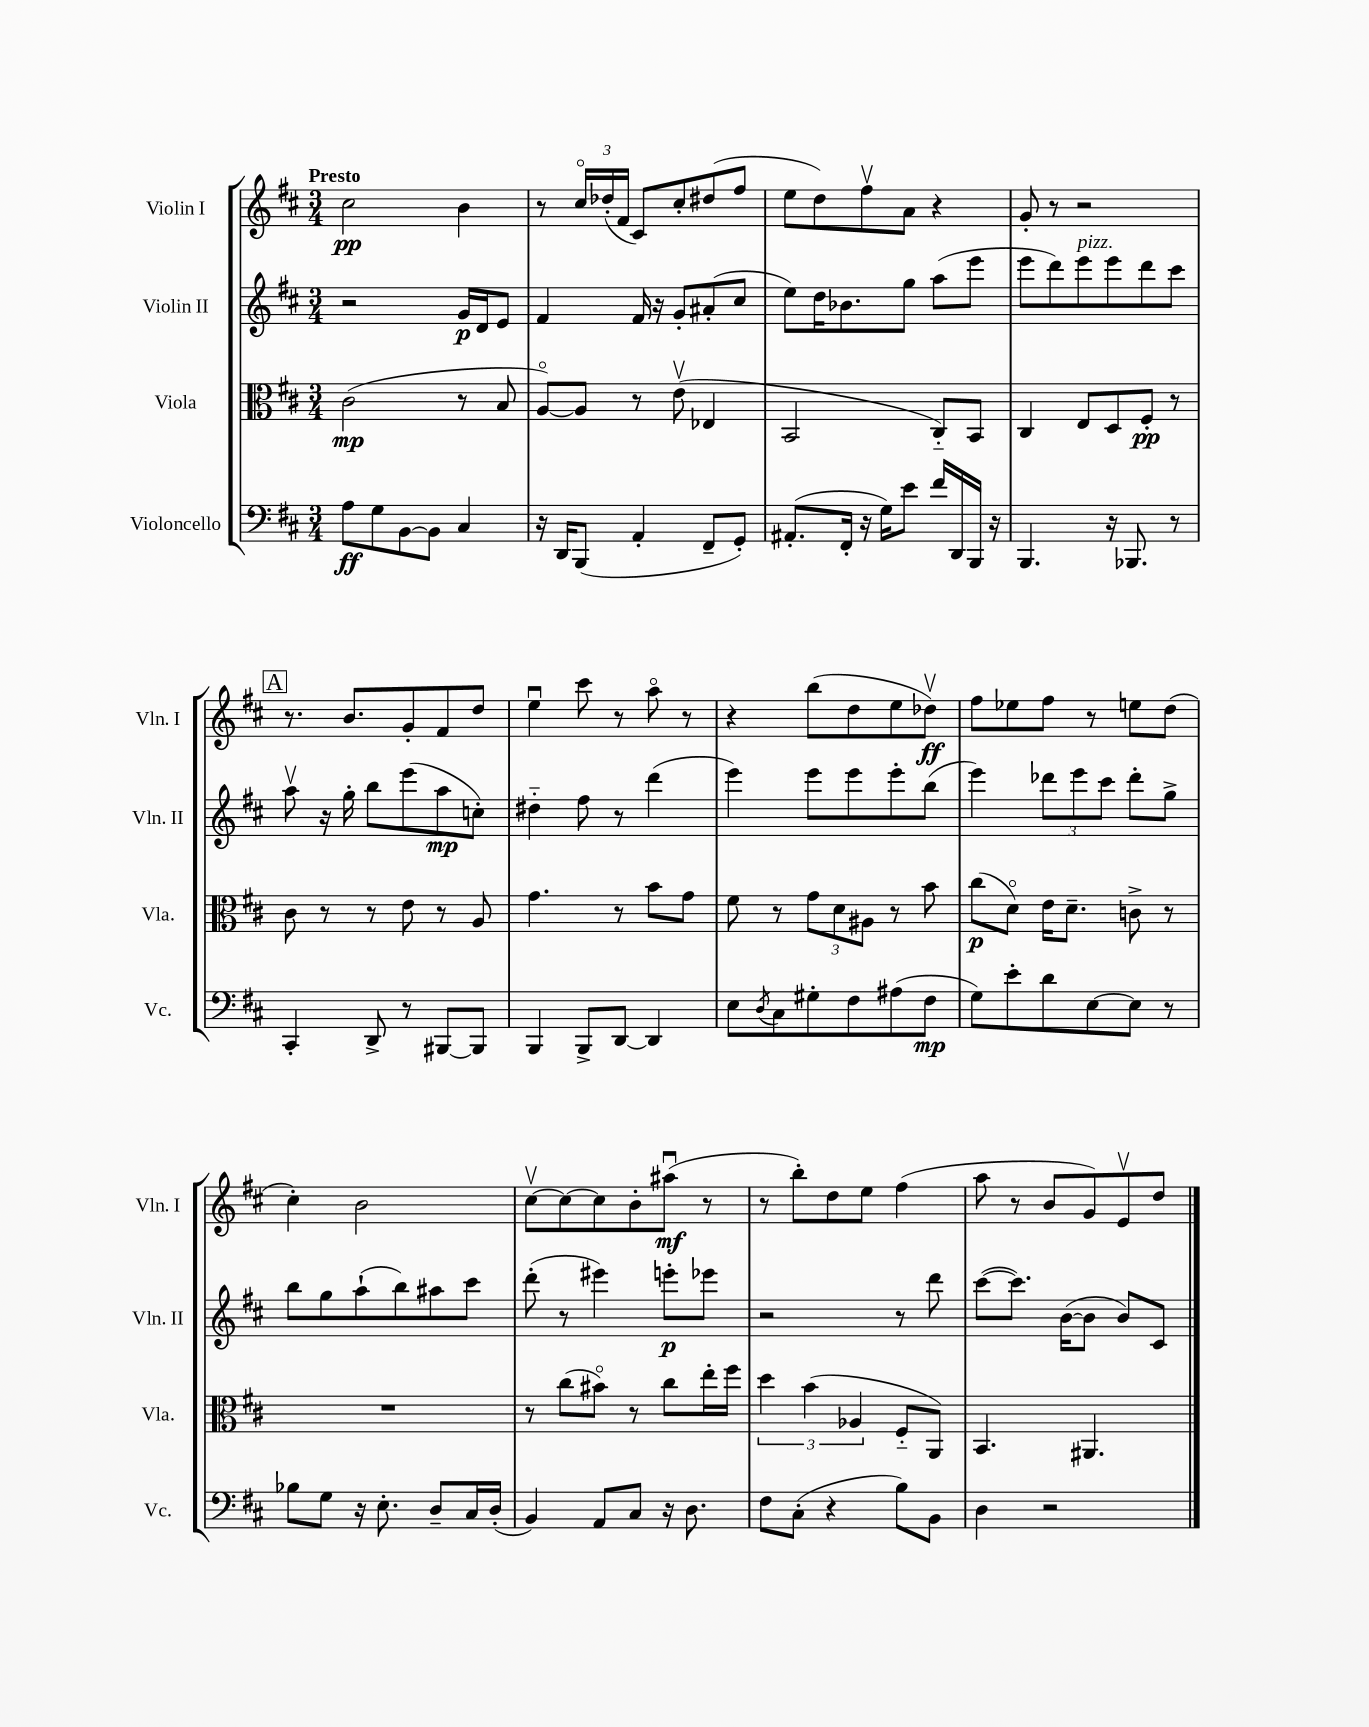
<<
\new StaffGroup <<
\new Staff = "s0" \with { instrumentName = "Violin I" shortInstrumentName = "Vln. I" } {
    \clef treble \key d \major \numericTimeSignature \time 3/4 \tempo "Presto"
    cis''2\pp b'4 |
    r8 \tuplet 3/2 { cis''16\flageolet des''16-.( fis'16 } cis'8) cis''8-. dis''8( fis''8 |
    e''8 d''8) fis''8\upbow a'8 r4 |
    g'8-. r8 r2 |
    \mark \markup { \box "A" } r8. b'8. g'8-. fis'8 d''8 |
    e''4\downbow cis'''8 r8 a''8\flageolet r8 |
    r4 b''8( d''8 e''8 des''8\upbow\ff) |
    fis''8 ees''8 fis''8 r8 e''8 d''8( |
    cis''4-.) b'2 |
    cis''8~\upbow cis''8~ cis''8 b'8-. ais''8\downbow\mf( r8 |
    r8 b''8-.) d''8 e''8 fis''4( |
    a''8 r8 b'8 g'8) e'8\upbow d''8 \bar "|." |
}
\new Staff = "s1" \with { instrumentName = "Violin II" shortInstrumentName = "Vln. II" } {
    \clef treble \key d \major \numericTimeSignature \time 3/4
    r2 g'16\p d'16 e'8 |
    fis'4 fis'16 r16 g'8-. ais'8-.( cis''8 |
    e''8) d''16 bes'8. g''8 a''8( e'''8 |
    e'''8 d'''8) e'''8^\markup { \italic "pizz." } e'''8 d'''8 cis'''8 |
    \mark \markup { \box "A" } a''8\upbow r16 g''16-. b''8 e'''8( a''8\mp c''8-.) |
    dis''4-_ fis''8 r8 d'''4( |
    e'''4) e'''8 e'''8 e'''8-. b''8( |
    e'''4) \tuplet 3/2 { des'''8 e'''8 cis'''8 } des'''8-. g''8-> |
    b''8 g''8 a''8-!( b''8) ais''8 cis'''8 |
    d'''8-.( r8 eis'''4) e'''8-.\p ees'''8 |
    r2 r8 d'''8 |
    cis'''8~( cis'''8.) b'16~( b'8 b'8) cis'8 \bar "|." |
}
\new Staff = "s2" \with { instrumentName = "Viola" shortInstrumentName = "Vla." } {
    \clef alto \key d \major \numericTimeSignature \time 3/4
    cis'2\mp( r8 b8 |
    a8~\flageolet) a8 r8 e'8\upbow( ees4 |
    b,2 cis8-_) b,8 |
    cis4 e8 d8 fis8-.\pp r8 |
    \mark \markup { \box "A" } cis'8 r8 r8 e'8 r8 a8 |
    g'4. r8 b'8 g'8 |
    fis'8 r8 \tuplet 3/2 { g'8 d'8 ais8 } r8 b'8 |
    cis''8\p( d'8\flageolet) e'16 d'8.-- c'8-> r8 |
    R2. |
    r8 cis''8( bis'8\flageolet) r8 cis''8 e''16-. fis''16 |
    \tuplet 3/2 { d''4 b'4( aes4 } fis8-_ a,8) |
    b,4. ais,4. \bar "|." |
}
\new Staff = "s3" \with { instrumentName = "Violoncello" shortInstrumentName = "Vc." } {
    \clef bass \key d \major \numericTimeSignature \time 3/4
    a8\ff g8 b,8~ b,8 cis4 |
    r16 d,16 b,,8( a,4-. fis,8-- g,8-.) |
    ais,8.-.( fis,16-. r16 g16) e'8 fis'16 d,16 b,,16 r16 |
    b,,4. r16 bes,,8. r8 |
    \mark \markup { \box "A" } cis,4-. d,8-> r8 bis,,8~ bis,,8 |
    b,,4 b,,8-> d,8~ d,4 |
    e8 \acciaccatura { d8 } cis8 gis8-. fis8 ais8( fis8\mp |
    g8) e'8-. d'8 e8~ e8 r8 |
    bes8 g8 r16 e8.-. d8-- cis16 d16-.( |
    b,4) a,8 cis8 r16 d8. |
    fis8 cis8-.( r4 b8) b,8 |
    d4 r2 \bar "|." |
}
>>
>>
\layout { \context { \Score \remove "Bar_number_engraver" } }
